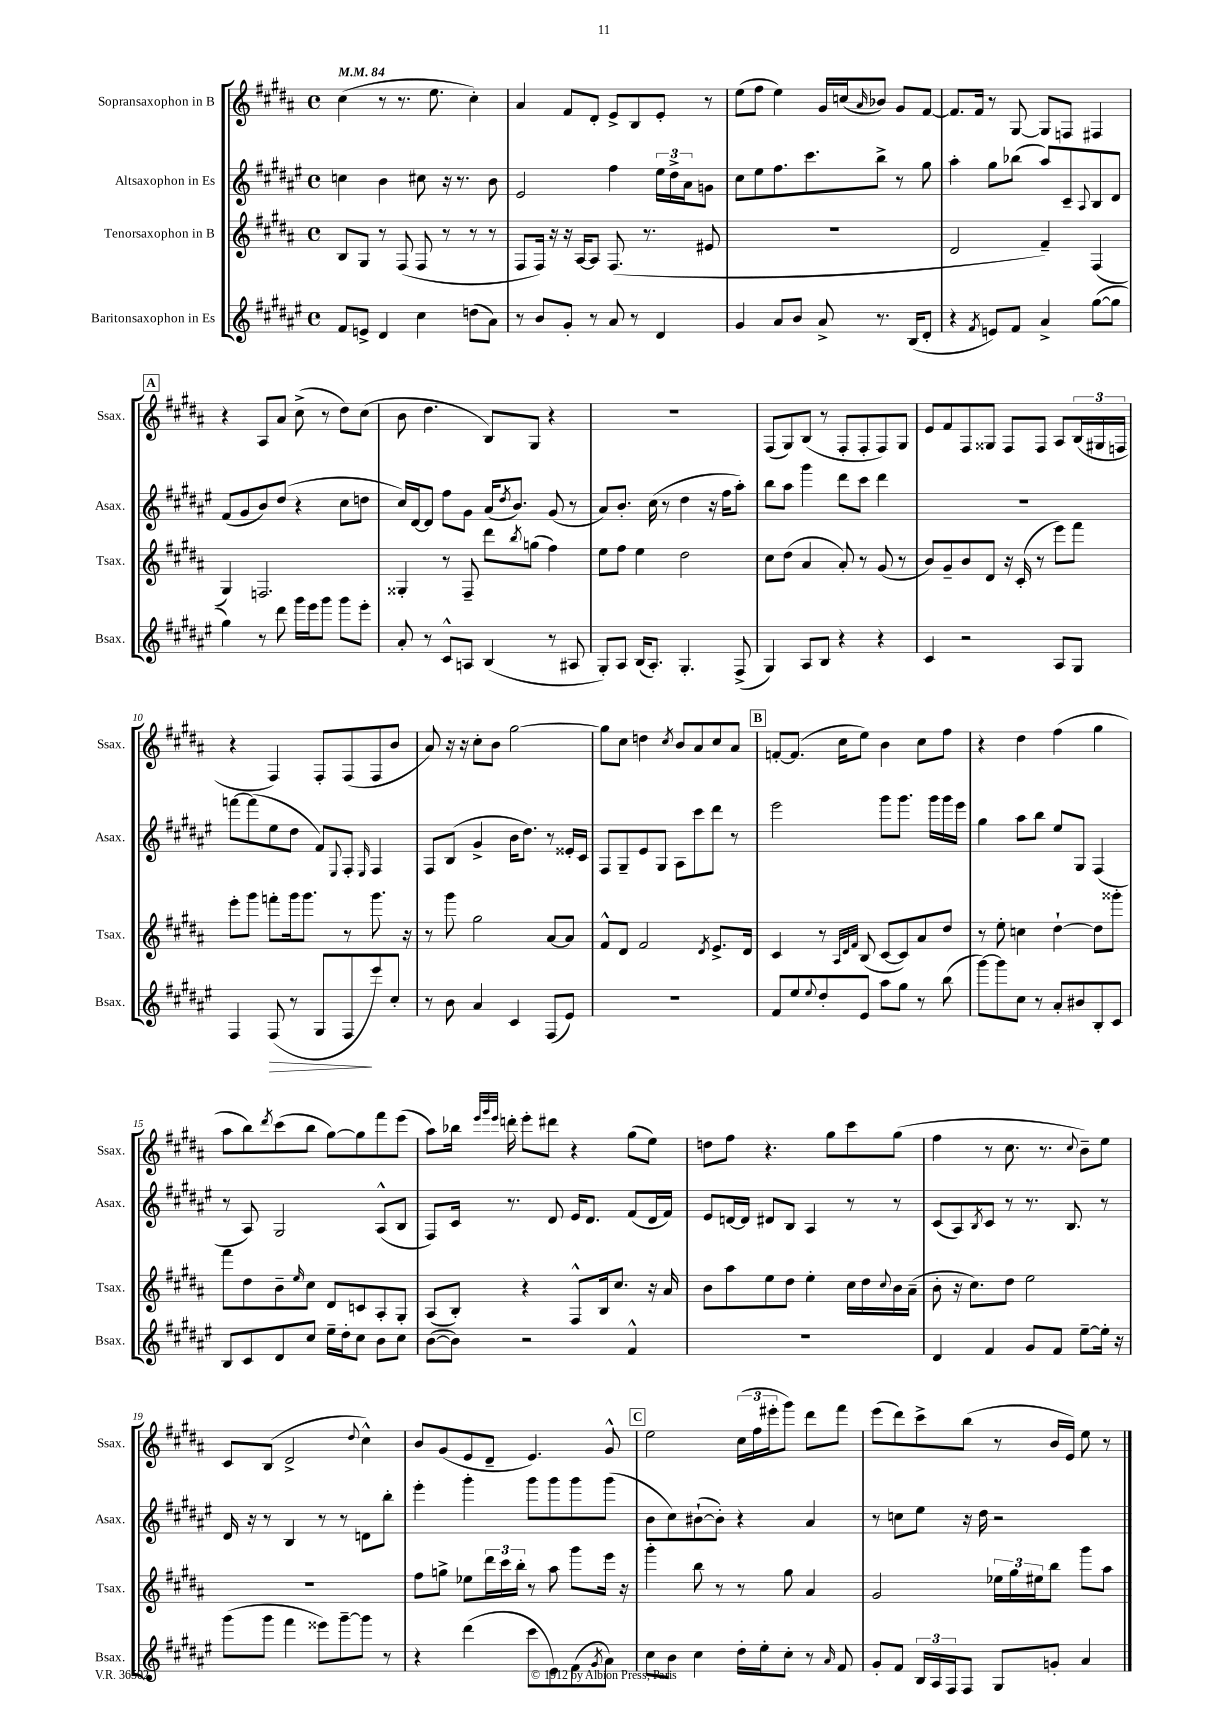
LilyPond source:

<<
\new StaffGroup <<
\new Staff = "s0" \with { instrumentName = "Sopransaxophon in B" shortInstrumentName = "Ssax." } {
    \clef treble \key b \major \defaultTimeSignature \time 4/4 \tempo 4 = 84
    cis''4( r8 r8. e''8. cis''4-.) |
    ais'4 fis'8 dis'8-. e'8-> b8 e'8-. r8 |
    e''8( fis''8 e''4) gis'16 c''16( \grace { ais'16 } bes'8) gis'8 fis'8~ |
    fis'8. fis'16 r8 gis8~ gis8 f8 fis4 |
    \mark \markup { \box "A" } r4 ais8 ais'8 cis''8->( r8 dis''8) cis''8( |
    b'8 dis''4. b8) gis8 r4 |
    R1 |
    fis8( gis8) b8( r8 fis8-. fis8-. fis8) gis8 |
    e'8 fis'8 fis8 gisis8 fis8 fis8 ais8 \tuplet 3/2 { b16( gis16 f16 } |
    r4 fis4) fis8-. fis8( fis8 b'8 |
    ais'8) r16 r16 cis''8-. b'8 gis''2~ |
    gis''8 cis''8 d''4 \acciaccatura { cis''8 } b'8 ais'8 cis''8 ais'8 |
    \mark \markup { \box "B" } f'8~-. f'8.( cis''16 e''8) b'4 cis''8 fis''8 |
    r4 dis''4 fis''4( gis''4 |
    ais''8 b''8) \acciaccatura { dis'''8 } cis'''8( b''8 gis''8~) gis''8 fis'''8 e'''8( |
    ais''8) bes''16 \grace { e'''32 gis'''32 e'''32 } d'''16-. e'''8-. dis'''8 r4 gis''8( e''8) |
    d''8 fis''8 r4. gis''8 cis'''8 gis''8( |
    fis''4 r8 cis''8. r8. \appoggiatura { cis''8 } b'8--) e''8 |
    cis'8 b8( dis'2-> \appoggiatura { dis''8 } cis''4-^) |
    b'8 gis'8( e'8 dis'8-- e'4.) gis'8-^ |
    \mark \markup { \box "C" } e''2 \tuplet 3/2 { cis''16( fis''16 eis'''16-. } gis'''8) dis'''8 fis'''8 |
    e'''8( dis'''8) cis'''8-> b''8( r8 b'16 e'16) e''8 r8 \bar "|." |
}
\new Staff = "s1" \with { instrumentName = "Altsaxophon in Es" shortInstrumentName = "Asax." } {
    \clef treble \key fis \major \defaultTimeSignature \time 4/4
    c''4 b'4 cis''8 r16 r8. b'8 |
    eis'2 fis''4 \tuplet 3/2 { eis''16 dis''16-> ais'16 } g'8 |
    cis''8 eis''8 fis''8. cis'''8. b''8-> r8 gis''8 |
    ais''4-. gis''8 bes''8( ais''8) cis'8-- \appoggiatura { ais8 } b8 dis'8 |
    \mark \markup { \box "A" } fis'8( gis'8 b'8) dis''8( r4 cis''8 d''8 |
    cis''16) dis'16~ dis'8 fis''8 gis'8 ais'16( \acciaccatura { dis''8 } b'8.) gis'8( r8 |
    ais'8) b'8.-. cis''16( r8 dis''4 r16 fis''16 ais''8-.) |
    b''8 ais''8 gis'''4 dis'''8 cis'''8 dis'''4 |
    R1 |
    f'''8~ f'''8( eis''8 dis''8 fis'8) \appoggiatura { eis8 } fis8-. \grace { eis16 } fis4 |
    fis8 b8( gis'4-> b'16 dis''8.) r8 eisis'16-. cis'16 |
    fis8 gis8-- eis'8 gis8 ais8 cis'''8 dis'''8 r8 |
    \mark \markup { \box "B" } eis'''2 gis'''8 gis'''8. gis'''16 gis'''16 eis'''16 |
    gis''4 ais''8 b''8 eis''8 gis8 fis4( |
    r8 ais8) gis2 ais8-^( b8 |
    fis8) cis'16 r8. dis'8 eis'16 dis'8. fis'8( dis'16 fis'16) |
    eis'8 d'16~ d'16 dis'8 b8 ais4 r8 r8 |
    cis'8( ais8) \acciaccatura { b8 } cis'8 r8 r8. b8. r8 |
    dis'16 r16 r8 b4 r8 r8 d'8 b''8-. |
    eis'''4-. gis'''4-. gis'''8 gis'''8 gis'''8 gis'''8( |
    \mark \markup { \box "C" } b'8 cis''8) bis'8~-!( bis'8-.) r4 ais'4 |
    r8 c''8 eis''8 r16 dis''16 r2 \bar "|." |
}
\new Staff = "s2" \with { instrumentName = "Tenorsaxophon in B" shortInstrumentName = "Tsax." } {
    \clef treble \key b \major \defaultTimeSignature \time 4/4
    b8 gis8 r8 fis8( fis8 r8 r8 r8 |
    fis8 fis16) r16 r16 ais16~ ais8 fis8.( r8. eis'8 |
    R1 |
    dis'2 fis'4--) fis4( |
    \mark \markup { \box "A" } gis4) f2. |
    gisis4-. r8 fis8-- dis'''8 \acciaccatura { b''8 } g''8( fis''4) |
    e''8 fis''8 e''4 dis''2 |
    cis''8 dis''8( ais'4 ais'8-.) r8 gis'8( r8 |
    b'8) gis'8-- b'8 dis'8 r16 cis'16-.( r8 e'''8) fis'''8 |
    e'''8-. gis'''8 f'''8-. gis'''16 gis'''8. r8 gis'''8. r16 |
    r8 gis'''8 gis''2 ais'8~ ais'8 |
    fis'8-^ dis'8 fis'2 \acciaccatura { dis'8 } e'8.-> dis'16 |
    \mark \markup { \box "B" } cis'4 r8 \grace { ais32 dis'32 fis'32 } b8( cis'8~ cis'8) ais'8 dis''8 |
    r8 e''8-. c''4 dis''4~-! dis''8 gisis'''8-. |
    fis'''8 dis''8 b'8-- \grace { e''16 } cis''8 dis'8 c'8 ais8-. gis8-. |
    ais8( b8-.) r4 fis8-^ b16 cis''8. r16 ais'16 |
    b'8 ais''8 e''8 dis''8 e''4-. cis''16 dis''16 \appoggiatura { cis''8 } b'16 ais'16--( |
    b'8-. r16 cis''8.) dis''8 e''2 |
    R1 |
    fis''8 g''8-> ees''8 \tuplet 3/2 { dis'''16 cis'''16 b''16-. } r8 ais''8 gis'''8 e'''16 r16 |
    \mark \markup { \box "C" } gis'''4-. b''8 r8 r8 gis''8 ais'4 |
    gis'2 \tuplet 3/2 { ees''16 gis''16 eis''16 } b''8 gis'''8 ais''8 \bar "|." |
}
\new Staff = "s3" \with { instrumentName = "Baritonsaxophon in Es" shortInstrumentName = "Bsax." } {
    \clef treble \key fis \major \defaultTimeSignature \time 4/4
    fis'8 e'8-> dis'4 cis''4 d''8( ais'8) |
    r8 b'8 gis'8-. r8 ais'8 r8 dis'4 |
    gis'4 ais'8 b'8 ais'8-> r8. b16( dis'8-. |
    r4 \acciaccatura { fis'8 } e'8) fis'8 ais'4-> gis''8~( gis''8 |
    \mark \markup { \box "A" } gis''4) r8 dis'''8 gis'''16 eis'''16 gis'''8 gis'''8 eis'''8-. |
    ais'8-. r8 cis'8-^ a8 b4( r8 ais8 |
    gis8-.) ais8 b16( ais8.-.) gis4.-. fis8->( |
    gis4) ais8 b8 r4 r4 |
    cis'4 r2 ais8 gis8 |
    fis4 fis8\>( r8 gis8 fis8\! eis'''8) cis''8-. |
    r8 b'8 ais'4 cis'4 fis8( eis'8) |
    R1 |
    \mark \markup { \box "B" } fis'8 eis''8 \appoggiatura { eis''8 } dis''8-. eis'8 ais''8 gis''8 r8 b''8( |
    gis'''8~) gis'''8 cis''8 r8 ais'8-. bis'8 b8-. cis'8 |
    b8 cis'8 dis'8 cis''8 eis''16-- dis''16-. cis''8 b'8 cis''8 |
    b'8~( b'8) r2 fis'4-^ |
    R1 |
    dis'4 fis'4 gis'8 fis'8 eis''8~-- eis''16-. r16 |
    gis'''8( gis'''8 fis'''4 eisis'''8) gis'''8~-- gis'''8 r8 |
    r4 dis'''4( cis'''8 eis'8) fis'8( \acciaccatura { gis'8 } ais'8) |
    \mark \markup { \box "C" } cis''8 b'8 cis''4 dis''16-. eis''16-. cis''8-. r8 \grace { ais'16 } fis'8 |
    gis'8-. fis'8 \tuplet 3/2 { b16 ais16 fis16 } fis8 gis8 g'8-. ais'4 \bar "|." |
}
>>
>>
